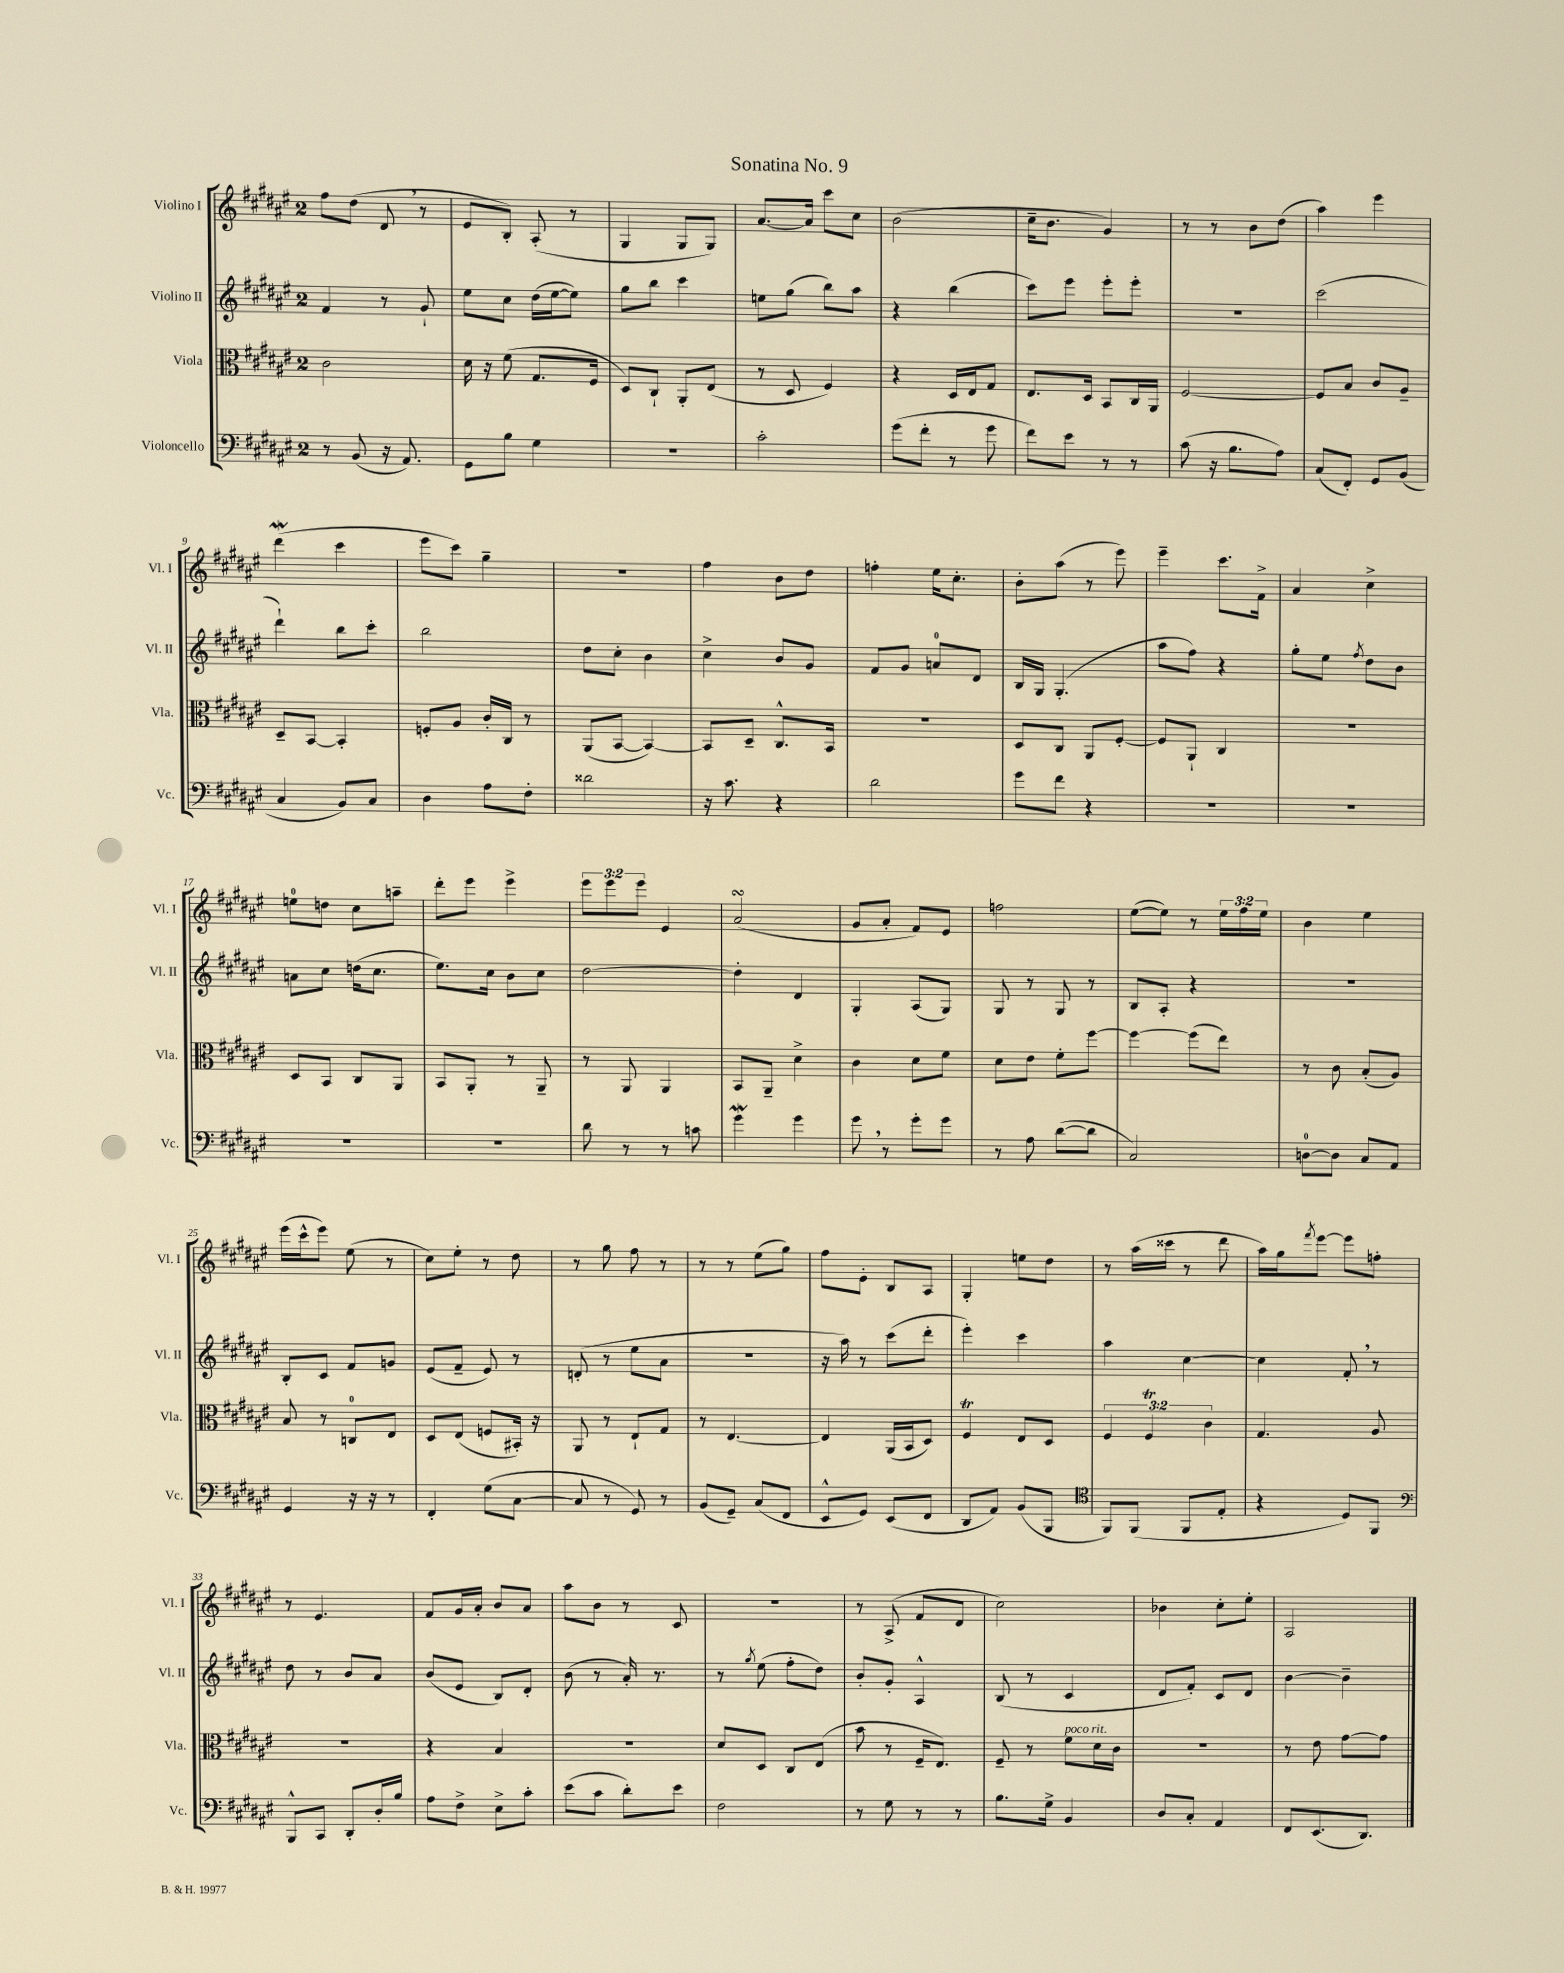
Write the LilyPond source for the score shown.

\header { title = "Sonatina No. 9" }
<<
\new StaffGroup <<
\new Staff = "s0" \with { instrumentName = "Violino I" shortInstrumentName = "Vl. I" } {
    \clef treble \key fis \major \once \override Staff.TimeSignature.style = #'single-digit \time 2/4 \override Staff.TupletNumber.text = #tuplet-number::calc-fraction-text
    fis''8 dis''8( dis'8 \breathe r8 |
    eis'8 b8-.) ais8-.( r8 |
    gis4 gis8 gis8) |
    ais'8.~ ais'16 cis'''8 cis''8 |
    b'2( |
    cis''16-- b'8. gis'4) |
    r8 r8 b'8 dis''8( |
    ais''4) eis'''4 |
    dis'''4\mordent( cis'''4 |
    eis'''8 cis'''8) gis''4-- |
    r2 |
    fis''4 b'8 dis''8 |
    f''4-. eis''16 cis''8.-. |
    b'8-. ais''8( r8 eis'''8) |
    eis'''4-- cis'''8. fis'16-> |
    ais'4 cis''4-> |
    e''8-0 d''8 cis''8 a''8-- |
    dis'''8-. eis'''8 eis'''4-> |
    \tuplet 3/2 { eis'''8 eis'''8 eis'''8 } eis'4 |
    ais'2\turn( |
    gis'8 ais'8-. fis'8) eis'8 |
    f''2 |
    eis''8~( eis''8) r8 \tuplet 3/2 { eis''16 fis''16 eis''16 } |
    b'4 eis''4 |
    eis'''16( cis'''16-^ eis'''8) eis''8( r8 |
    cis''8) eis''8-. r8 dis''8 |
    r8 gis''8 fis''8 r8 |
    r8 r8 eis''8( gis''8) |
    fis''8 eis'8-. b8 ais8 |
    gis4-. e''8 dis''8 |
    r8 ais''16( cisis'''16 r8 dis'''8 |
    ais''16) gis''16 \acciaccatura { fis'''8 } eis'''8~ eis'''8 f''8-. |
    r8 eis'4. |
    fis'8 gis'16 ais'16-. b'8 ais'8 |
    ais''8 b'8 r8 cis'8 |
    R2 |
    r8 ais8->( fis'8 dis'8 |
    cis''2) |
    bes'4 cis''8-. eis''8-. |
    ais2 \bar "|." |
}
\new Staff = "s1" \with { instrumentName = "Violino II" shortInstrumentName = "Vl. II" } {
    \clef treble \key fis \major \once \override Staff.TimeSignature.style = #'single-digit \time 2/4
    fis'4 r8 gis'8-! |
    eis''8 cis''8 dis''16( eis''16~ eis''8) |
    gis''8 b''8 cis'''4 |
    e''8 gis''8( b''8) ais''8 |
    r4 b''4( |
    cis'''8) eis'''8 eis'''8-. eis'''8-. |
    r2 |
    cis'''2( |
    dis'''4-!) b''8 cis'''8-. |
    b''2 |
    dis''8 cis''8-. b'4 |
    cis''4-> b'8 gis'8 |
    fis'8 gis'8 a'8-0 dis'8 |
    b16 gis16 gis4.-.( |
    ais''8 fis''8) r4 |
    gis''8-. eis''8 \acciaccatura { fis''8 } dis''8 b'8 |
    a'8 cis''8 d''16( cis''8. |
    eis''8.) cis''16 b'8 cis''8 |
    dis''2~ |
    dis''4-. dis'4 |
    gis4-. ais8( gis8) |
    gis8 r8 gis8 r8 |
    b8 ais8-. r4 |
    r2 |
    b8-. cis'8 fis'8 g'8 |
    eis'8( fis'8-- eis'8) r8 |
    d'8-.( r8 eis''8 ais'8 |
    R2 |
    r16 ais''16) r8 cis'''8( dis'''8-. |
    eis'''4-.) cis'''4 |
    ais''4 cis''4~ |
    cis''4 fis'8-. \breathe r8 |
    dis''8 r8 b'8 ais'8 |
    b'8( eis'8 b8) dis'8-. |
    b'8( r8 ais'16-.) r8. |
    r8 \acciaccatura { gis''8 } eis''8( fis''8-. dis''8) |
    b'8-. gis'8-. ais4-^ |
    b8( r8 cis'4 |
    dis'8 fis'8-.) cis'8 dis'8 |
    b'4~ b'4-- \bar "|." |
}
\new Staff = "s2" \with { instrumentName = "Viola" shortInstrumentName = "Vla." } {
    \clef alto \key fis \major \once \override Staff.TimeSignature.style = #'single-digit \time 2/4 \override Staff.TupletNumber.text = #tuplet-number::calc-fraction-text
    cis'2 |
    dis'16 r16 fis'8( gis8. fis16 |
    dis8) cis8-! ais,8-. eis8( |
    r8 dis8 fis4) |
    r4 dis16 eis16 gis8 |
    eis8. dis16 b,8 cis16 ais,16 |
    fis2~ |
    fis8 b8 cis'8 ais8-- |
    dis8-- b,8~ b,4-. |
    f8-. ais8 cis'16-. cis16 r8 |
    ais,8( b,8~ b,4~) |
    b,8 dis8-- cis8.-^ b,16 |
    R2 |
    dis8 cis8 ais,8 fis8~-. |
    fis8 ais,8-! cis4 |
    R2 |
    dis8 b,8 cis8 ais,8 |
    b,8 ais,8-. r8 ais,8-- |
    r8 ais,8 ais,4 |
    b,8 ais,8-- dis'4-> |
    cis'4 dis'8 fis'8 |
    dis'8 eis'8 fis'8-. fis''8~ |
    fis''4~ fis''8( eis''8) |
    r8 cis'8 b8-.( ais8) |
    b8 r8 c8-0 eis8 |
    dis8 eis8( f8 bis,16-.) r16 |
    ais,8 r8 eis8-! gis8 |
    r8 eis4.~ |
    eis4 ais,16( b,16 dis8) |
    fis4\trill eis8 dis8 |
    \tuplet 3/2 { fis4 fis4\trill cis'4 } |
    gis4. ais8 |
    R2 |
    r4 b4 |
    R2 |
    dis'8 dis8 cis8 eis8( |
    b'8 r8 fis16-- eis8.) |
    fis8-- r8 fis'8^\markup { \italic "poco rit." } dis'16 cis'16 |
    r2 |
    r8 eis'8 gis'8~ gis'8 \bar "|." |
}
\new Staff = "s3" \with { instrumentName = "Violoncello" shortInstrumentName = "Vc." } {
    \clef bass \key fis \major \once \override Staff.TimeSignature.style = #'single-digit \time 2/4
    r8 b,8( r16 ais,8.) |
    gis,8 b8 gis4 |
    r2 |
    cis'2-. |
    gis'8( fis'8-. r8 gis'8 |
    fis'8) eis'8 r8 r8 |
    cis'8( r16 b8. ais8) |
    cis8( fis,8-.) gis,8 b,8( |
    cis4 b,8) cis8 |
    dis4 ais8 fis8-. |
    disis'2 |
    r16 cis'8. r4 |
    dis'2 |
    gis'8 fis'8 r4 |
    R2 |
    R2 |
    R2 |
    R2 |
    dis'8 r8 r8 c'8 |
    gis'4\mordent gis'4 |
    gis'8 \breathe r8 gis'8-. gis'8 |
    r8 ais8 dis'8~( dis'8 |
    cis2) |
    d8-0~ d8 cis8 ais,8 |
    gis,4 r16 r16 r8 |
    fis,4-. gis8( cis8~ |
    cis8 r8 gis,8) r8 |
    b,8( gis,8--) cis8( fis,8 |
    eis,8-^ gis,8) eis,8( fis,8 |
    dis,8 ais,8) b,8( b,,8 |
    \clef tenor fis,8) fis,8( fis,8 eis8-. |
    r4 dis8) fis,8 |
    \clef bass b,,8-^ cis,8 dis,8-. dis16-. b16 |
    ais8 fis8-> eis8-> cis'8-. |
    eis'8( cis'8 dis'8-.) eis'8 |
    fis2 |
    r8 gis8 r8 r8 |
    b8. gis16-> b,4 |
    dis8 cis8-. ais,4 |
    fis,8 eis,8.( dis,8.) \bar "|." |
}
>>
>>
